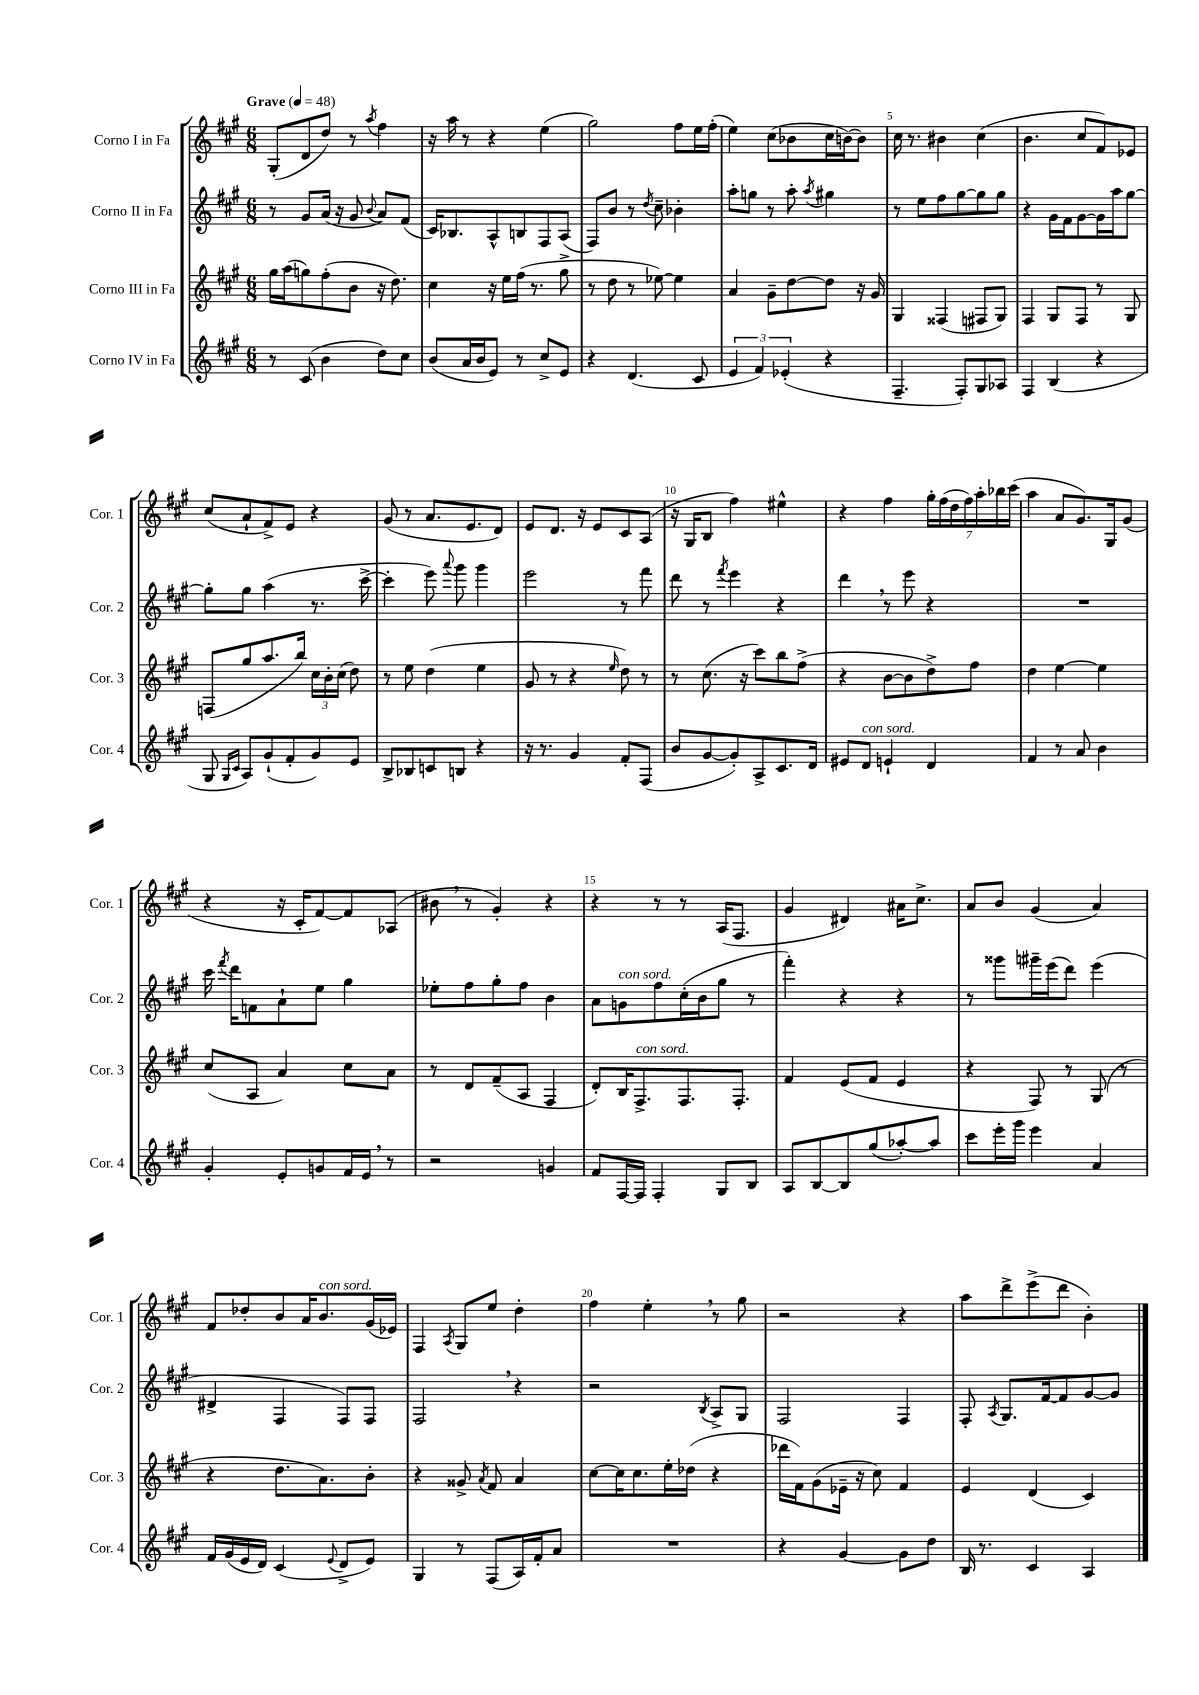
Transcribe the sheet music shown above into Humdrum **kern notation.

**kern	**kern	**kern	**kern
*staff4	*staff3	*staff2	*staff1
*clefG2	*clefG2	*clefG2	*clefG2
*k[f#c#g#]	*k[f#c#g#]	*k[f#c#g#]	*k[f#c#g#]
*M6/8	*M6/8	*M6/8	*M6/8
*MM48	*MM48	*MM48	*MM48
8r	16gg#	8r	(8G#'
.	(16aa	.	.
(8c#	8gg)	8g#	8d
4b	(8ff#'	(16a	8dd)
.	.	16r	.
.	8b	8g#	8r
.	.	8qqb	8qaa
8dd)	16r	8a)	4ff#
.	8.dd)	.	.
8cc#	.	(8f#	.
=	=	=	=
(8b	4cc#	16c#)	16r
.	.	8.B-	16aa
16a	.	.	8r
16b	.	.	.
8e)	16r	8A^^	4r
.	16ee	.	.
8r	(16ff#	8B	.
.	8.r	.	.
8cc#^	.	8F#	(4ee
8e	8gg#^	(8A	.
=	=	=	=
4r	8r	8F#)	2gg#)
.	8dd	8b	.
(4.d	8r	8r	.
.	.	8qdd	.
.	[8ee-)	8cc#~	.
.	4ee-]	4b-'	8ff#
8c#	.	.	16ee
.	.	.	(16ff#'
=	=	=	=
6e	4a	8aa'	4ee)
.	.	8gg	.
6f#)	.	.	.
.	8g#~	8r	(8cc#
(6e-'	.	.	.
.	[8dd	8aa'	8b-
.	.	8qaa	.
4r	8dd]	4gg#	16cc#
.	.	.	[16b)
.	16r	.	8b]
.	16g#	.	.
=	=	=	=
4.F#~	4G#	8r	16cc#
.	.	.	8.r
.	.	8ee	.
.	(4F##	8ff#	4b#
8F#')	.	[8gg#	.
8G#	8F#	8gg#]	(4cc#
8A-	8G#)	8gg#	.
=	=	=	=
4F#	4F#	4r	4.b
(4B	8G#	16g#	.
.	.	16f#	.
.	8F#	[8g#	8cc#
4r	8r	16g#]	8f#)
.	.	16aa	.
.	8G#	[8gg#	8e-
=	=	=	=
8G#	(8F	8gg#']	(8cc#
16qqG#	.	.	.
16qqc#	.	.	.
8A)	8gg#	8gg#	8a`
(8g#`	8.aa	(4aa	8f#^)
8f#'	.	.	8e
.	16bb)	.	.
8g#)	24cc#	8.r	4r
.	24b'	.	.
.	(24cc#	.	.
8e	8dd)	.	.
.	.	[16ccc#^	.
=	=	=	=
8B^	8r	4ccc#']	(8g#
8B-	8ee	.	8r
8c	(4dd	8eee)	8.a
.	.	8qqaaa	.
8B	.	8ggg#	.
.	.	.	8.e
4r	4ee	4ggg#	.
.	.	.	8d)
=	=	=	=
16r	8g#	2eee	8e
8.r	.	.	.
.	8r	.	8.d
4g#	4r	.	.
.	.	.	16r
.	.	.	8e
.	16qqee	.	.
8f#'	8dd)	8r	8c#
(8F#	8r	8fff#	(8A
=	=	=	=
8b	8r	8ddd	16r
.	.	.	16G#
[8g#	(8.cc#	8r	8B
.	.	8qfff#	.
8g#'])	.	4eee	4ff#)
.	16r	.	.
8A^	8ccc#)	.	.
8.c#	8bb	4r	4ee#^^
.	(8ff#^	.	.
16d	.	.	.
=	=	=	=
8e#	4r	4ddd	4r
8d	.	.	.
4e`	[8b	8r	4ff#
.	8b]	8eee	.
4d	8dd^)	4r	28gg#'
.	.	.	(28ff#
.	.	.	28dd
.	.	.	28ff#)
.	8ff#	.	.
.	.	.	28aa'
.	.	.	28bb-
.	.	.	(28ccc#
=	=	=	=
4f#	4dd	2.r	4aa
8r	[4ee	.	8a
8a	.	.	8.g#)
4b	4ee]	.	.
.	.	.	16G#
.	.	.	(8g#
=	=	=	=
4g#'	(8cc#	16ccc#	4r
.	.	8qfff#	.
.	.	16ddd	.
.	8A	8f	.
8e'	4a)	8a`	16r
.	.	.	16c#'
8g	.	8ee	[8f#)
16f#	8cc#	4gg#	8f#]
16e	.	.	.
8r	8a	.	(8A-
=	=	=	=
2r	8r	8ee-'	8b#
.	8d	8ff#	8r
.	(8f#~	8gg#'	4g#')
.	8A	8ff#	.
4g	4F#	4b	4r
=	=	=	=
8f#	8d')	8a	4r
[16F#	16B	8g	.
16F#]	8.F#^	.	.
4F#'	.	8ff#	8r
.	8.F#	(16cc#'	8r
.	.	16b	.
8G#	.	8gg#	(16A
.	8.F#'	.	8.F#
8B	.	8r	.
=	=	=	=
8A	4f#	4fff#')	4g#
[8B	.	.	.
8B]	(8e	4r	4d#)
(8gg#	8f#	.	.
[8aa-')	4e	4r	16a#
.	.	.	8.cc#^
8aa-]	.	.	.
=	=	=	=
8ccc#	4r	8r	8a
16eee'	.	8ggg##	8b
16ggg#	.	.	.
4eee	8F#)	16ggg#~	(4g#
.	.	(16eee	.
.	8r	8ddd)	.
4a	(8G#	(4eee	4a)
.	8r	.	.
=	=	=	=
16f#	4r	4d#^	8f#
(16g#	.	.	.
16e	.	.	8dd-'
16d)	.	.	.
(4c#	8.dd	4F#	8b
.	.	.	16a
.	8.a)	.	8.b
8qqe	.	.	.
8d^	.	8F#)	.
8e)	8b'	8F#	(16g#
.	.	.	16e-)
=	=	=	=
4G#	4r	2F#	4F#
.	.	.	8qA
8r	8g##^	.	8G#
.	8qa	.	.
(8F#	8f#	.	8ee
16A)	4a	4r	4dd'
16f#'	.	.	.
8a	.	.	.
=	=	=	=
2.r	[8cc#	2r	4ff#
.	16cc#]	.	.
.	8.cc#	.	.
.	.	.	4ee'
.	16ee'	.	.
.	(16dd-	.	.
.	.	8qB	.
.	4r	8A^	8r
.	.	8G#	8gg#
=	=	=	=
4r	16ddd-	2F#	2r
.	16f#)	.	.
.	(8g#	.	.
[4g#	16e-~	.	.
.	16r	.	.
.	8cc#)	.	.
8g#]	4f#	4F#	4r
8dd	.	.	.
=	=	=	=
16B	4e	8F#'	8aa
8.r	.	.	.
.	.	8qA	.
.	.	8.G#	8ddd^
4c#	(4d	.	(8eee^
.	.	[16f#	.
.	.	8f#]	8ddd
4A	4c#)	[8g#	4b')
.	.	8g#]	.
==	==	==	==
*-	*-	*-	*-
